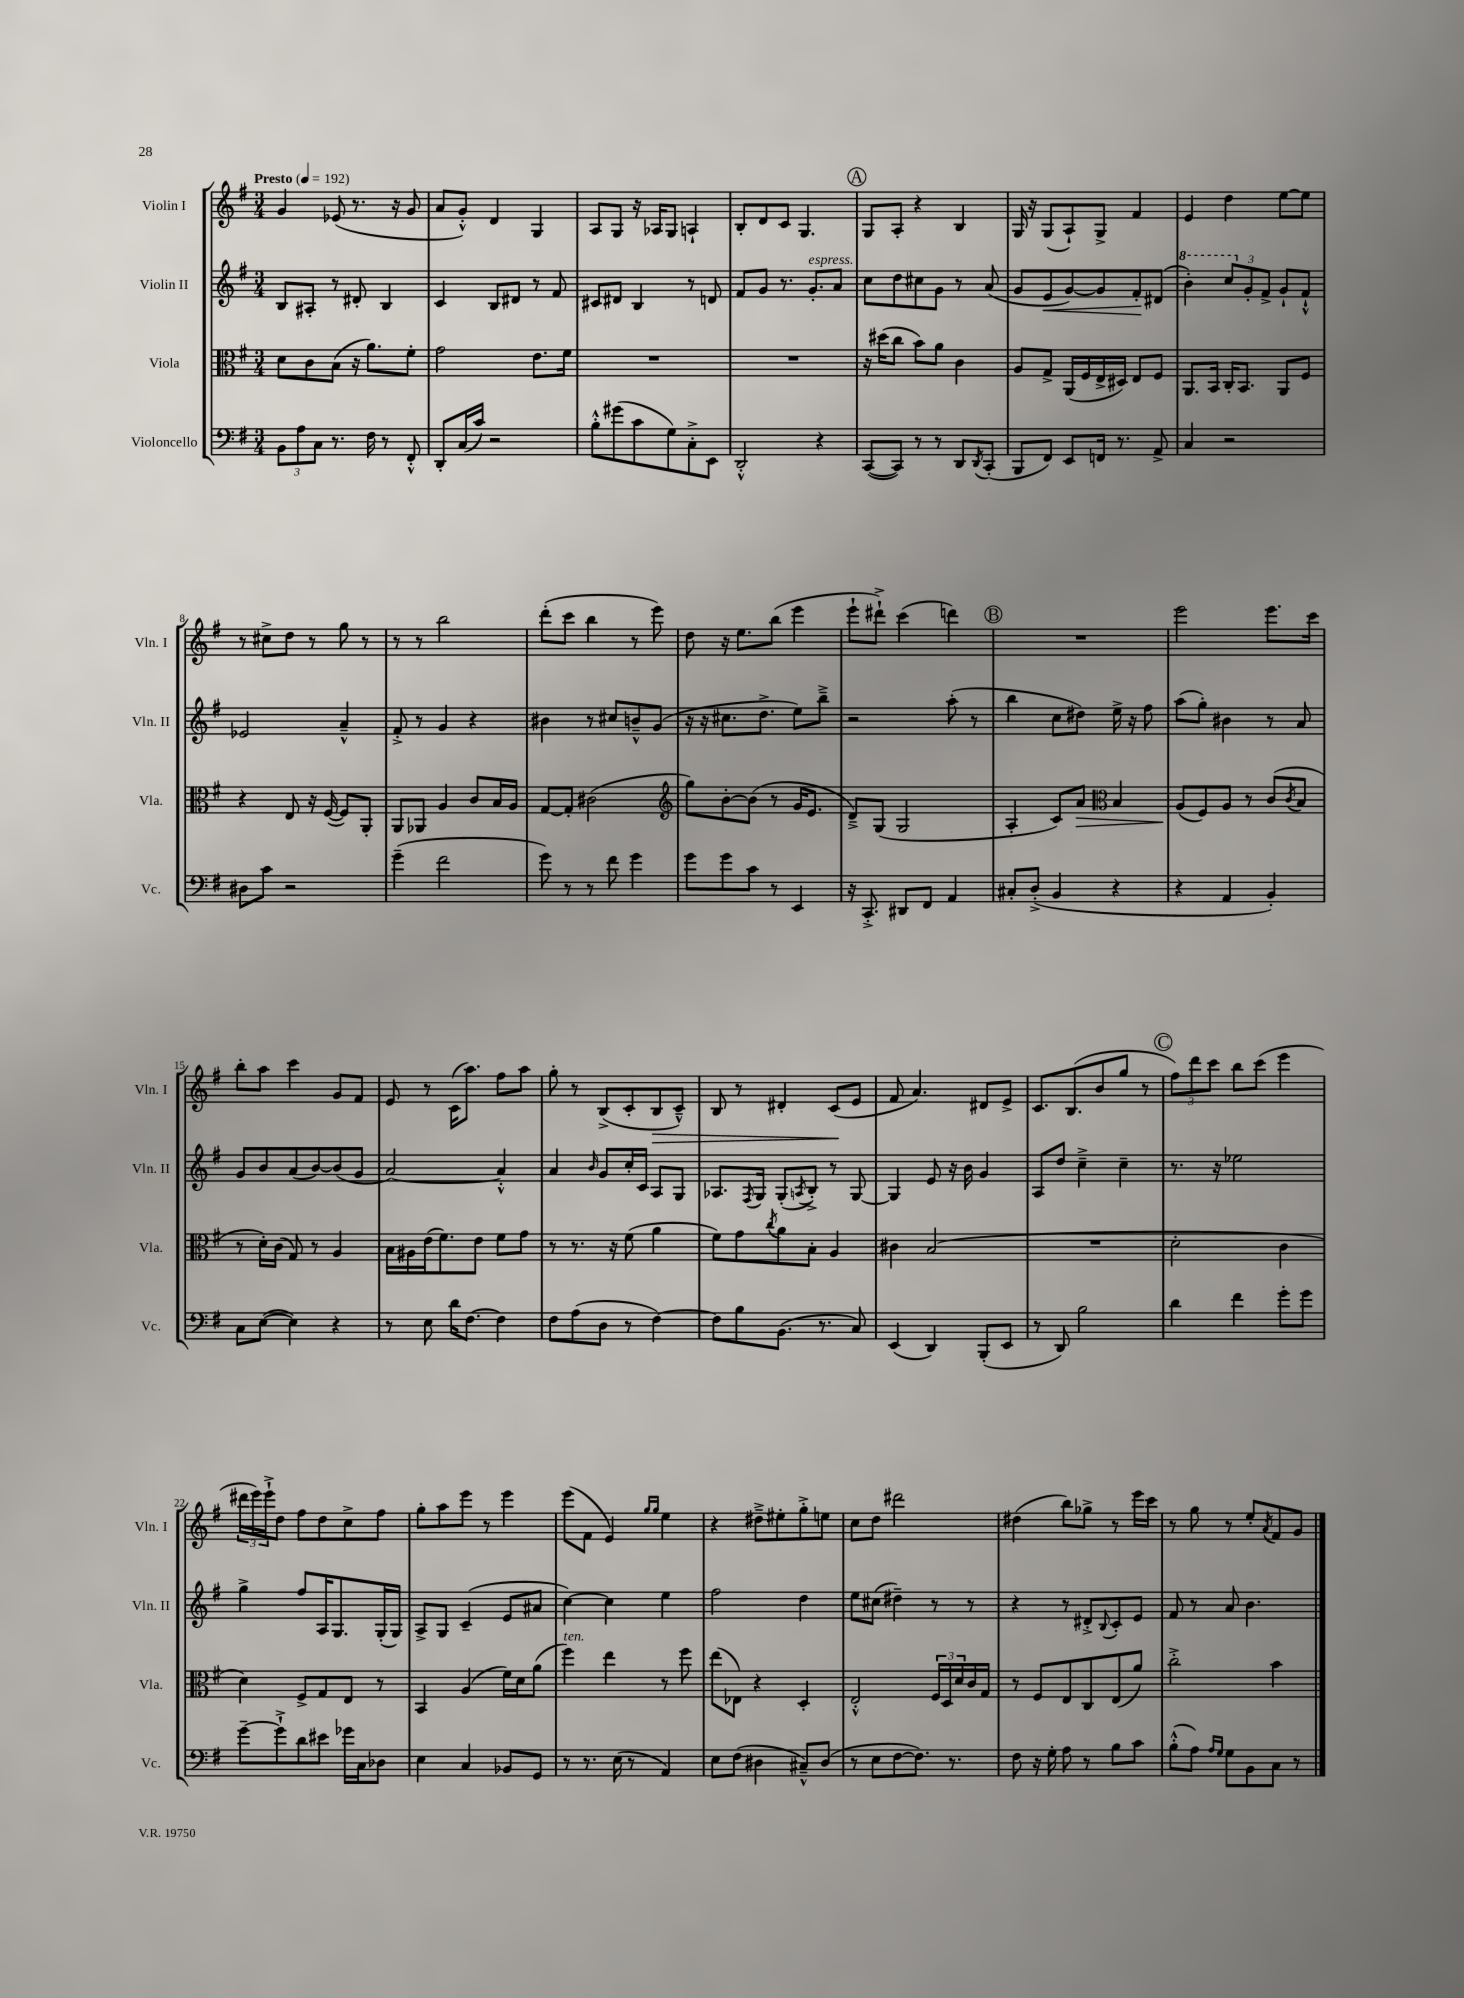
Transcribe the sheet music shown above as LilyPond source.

<<
\new StaffGroup <<
\new Staff = "s0" \with { instrumentName = "Violin I" shortInstrumentName = "Vln. I" } {
    \clef treble \key g \major \numericTimeSignature \time 3/4 \tempo "Presto" 4 = 192
    g'4 ees'8( r8. r16 g'8 |
    a'8 g'8-.-^) d'4 g4 |
    a8 g8 r16 aes16 g8 a4-! |
    b8-. d'8 c'8 g4. |
    \mark \markup { \circle "A" } g8 a8-. r4 b4 |
    g16 r16 g8( a8-!) g8-> fis'4 |
    e'4 d''4 e''8~ e''8 |
    r8 cis''8-> d''8 r8 g''8 r8 |
    r8 r8 b''2 |
    d'''8-.( c'''8 b''4 r8 e'''8) |
    d''8 r16 e''8. b''8( e'''4 |
    e'''8-! dis'''8-!->) c'''4( d'''4) |
    \mark \markup { \circle "B" } R2. |
    e'''2 e'''8. c'''16 |
    b''8-. a''8 c'''4 g'8 fis'8 |
    e'8 r8 c'16( a''8.) fis''8 a''8 |
    g''8-. r8 b8->( c'8-. b8\> c'8---^) |
    b8 r8 dis'4-. c'8\!( e'8 |
    fis'8 a'4.) dis'8 e'8-> |
    c'8. b8.( b'8 g''8 r8 |
    \mark \markup { \circle "C" } \tuplet 3/2 { fis''8) d'''8 c'''8 } b''8 c'''8( e'''4 |
    \tuplet 3/2 { dis'''16 e'''16) e'''16-!-> } d''8 fis''8 d''8 c''8-> fis''8 |
    g''8-. a''8 e'''8 r8 e'''4 |
    e'''8( fis'8 e'4) \grace { g''16 g''16 } e''4 |
    r4 dis''8---> eis''8-. g''8-.-> e''8 |
    c''8 d''8 dis'''2 |
    dis''4( b''8) ges''8-> r8 e'''16 c'''16 |
    r8 g''8 r8 e''8-. \acciaccatura { a'8 } fis'8 g'8 \bar "|." |
}
\new Staff = "s1" \with { instrumentName = "Violin II" shortInstrumentName = "Vln. II" } {
    \clef treble \key g \major \numericTimeSignature \time 3/4
    b8 ais8-. r8 dis'8-. b4 |
    c'4 b8 dis'8 r8 fis'8 |
    cis'8 dis'8 b4 r8 d'8 |
    fis'8 g'8 r8. g'8.-.^\markup { \italic "espress." } a'8 |
    \mark \markup { \circle "A" } c''8 d''8 cis''8 g'8 r8 a'8( |
    g'8 e'8\< g'8~) g'8 fis'8-.\! dis'8( |
    \ottava #1 b''4-.) \tuplet 3/2 { c'''8 \ottava #0 g'8-. fis'8-> } g'8-! fis'8-!-^ |
    ees'2 a'4---^ |
    fis'8-.-> r8 g'4 r4 |
    bis'4 r8 cis''8 b'8---^ g'8( |
    r16 r16 cis''8. d''8.-> e''8) b''8---> |
    r2 a''8-.( r8 |
    \mark \markup { \circle "B" } b''4 c''8 dis''8) e''16-> r16 fis''8 |
    a''8( g''8-.) bis'4 r8 a'8 |
    g'8 b'8 a'8( b'8~) b'8( g'8 |
    a'2~) a'4-.-^ |
    a'4 \grace { b'16 } g'8 c''16-. c'16 a8 g8 |
    aes8. \acciaccatura { fis8 } g16 g8-.( \acciaccatura { a8 } b8-.->) r8 g8~ |
    g4 e'8 r16 b'16 g'4 |
    a8 d''8 c''4---> c''4-- |
    \mark \markup { \circle "C" } r8. r16 ees''2 |
    g''4-> fis''8 a16 g8. g16-.( g16) |
    a8-> g8 c'4--( e'8 ais'8 |
    c''4~) c''4 e''4 |
    fis''2 d''4 |
    e''8 cis''8( dis''4--) r8 r8 |
    r4 r8 dis'8-.-> \appoggiatura { b8 } c'8-. e'8 |
    fis'8 r8 a'8 b'4. \bar "|." |
}
\new Staff = "s2" \with { instrumentName = "Viola" shortInstrumentName = "Vla." } {
    \clef alto \key g \major \numericTimeSignature \time 3/4
    d'8 c'8 b8( r16 a'8.) fis'8-. |
    g'2 e'8. fis'16 |
    R2. |
    R2. |
    \mark \markup { \circle "A" } r16 dis''16( c''8 b'8) a'8 c'4 |
    a8 g8-> a,16( fis16 e16-> dis16) e8 fis8 |
    a,8. b,16 c16-. b,8. a,8 fis8 |
    r4 e8 r16 fis16~( fis8) a,8-. |
    a,8 aes,8 a4 c'8 b16 a16 |
    g8~ g8-. cis'2( |
    \clef treble g''8) b'8~-. b'8( r8 g'16 e'8. |
    d'8--->) g8( g2 |
    \mark \markup { \circle "B" } a4-. c'8) a'8\> \clef alto b4 |
    a8\!( fis8) a8 r8 c'8( \acciaccatura { c'8 } b8 |
    r8 d'16-.) c'16( g8) r8 a4 |
    b16 ais16 e'16( fis'8.) e'8 fis'8 g'8 |
    r8 r8. r16 fis'8( a'4 |
    fis'8) g'8 \acciaccatura { c''8 } a'8 b8-. a4 |
    cis'4 b2( |
    R2. |
    \mark \markup { \circle "C" } d'2-. c'4 |
    d'4) fis8-> g8 e8 r8 |
    b,4 a4( fis'16) d'16 a'8( |
    fis''4^\markup { \italic "ten." }) e''4 r8 fis''8 |
    e''8( ees8) r4 d4-. |
    e2-.-^ \tuplet 3/2 { fis16 d16 d'16 } c'16 g16 |
    r8 fis8 e8 c8 e8( a'8) |
    c''2-.-> b'4 \bar "|." |
}
\new Staff = "s3" \with { instrumentName = "Violoncello" shortInstrumentName = "Vc." } {
    \clef bass \key g \major \numericTimeSignature \time 3/4
    \tuplet 3/2 { b,8 a8 c8 } r8. fis16 r8 fis,8-.-^ |
    d,8-. c16( c'16) r2 |
    b8-.-^ gis'8( c'8 g8) c8-.-> e,8 |
    d,2-.-^ r4 |
    \mark \markup { \circle "A" } c,8~( c,8) r8 r8 d,8 \acciaccatura { d,8 } c,8-.( |
    b,,8 fis,8) e,8 f,16 r8. a,8-> |
    c4 r2 |
    dis8 c'8 r2 |
    g'4--( fis'2 |
    g'8) r8 r8 fis'8 g'4 |
    g'8 g'8 c'8 r8 e,4 |
    r16 c,8.-.-> dis,8 fis,8 a,4 |
    \mark \markup { \circle "B" } cis8-. d8-.->( b,4 r4 |
    r4 a,4 b,4-.) |
    c8 e8~( e4) r4 |
    r8 e8 d'16 fis8.~ fis4 |
    fis8 a8( d8 r8 fis4~) |
    fis8 b8 b,8.( r8. c8) |
    e,4( d,4) b,,8-.( e,8 |
    r8 d,8) b2 |
    \mark \markup { \circle "C" } d'4 fis'4 g'8-. g'8 |
    g'8~-- g'8-!-> d'8 eis'8 ges'16 c16 des8 |
    e4 c4 bes,8 g,8 |
    r8 r8. e16( r8 a,4) |
    e8 fis8( dis4 cis8---^) dis8( |
    r8 e8 fis8~ fis8.) r8. |
    fis8 r16 g16-. a8 r8 b8 c'8 |
    b8-.-^( a8) \grace { a16 g16 } g8 b,8 c8 r8 \bar "|." |
}
>>
>>
